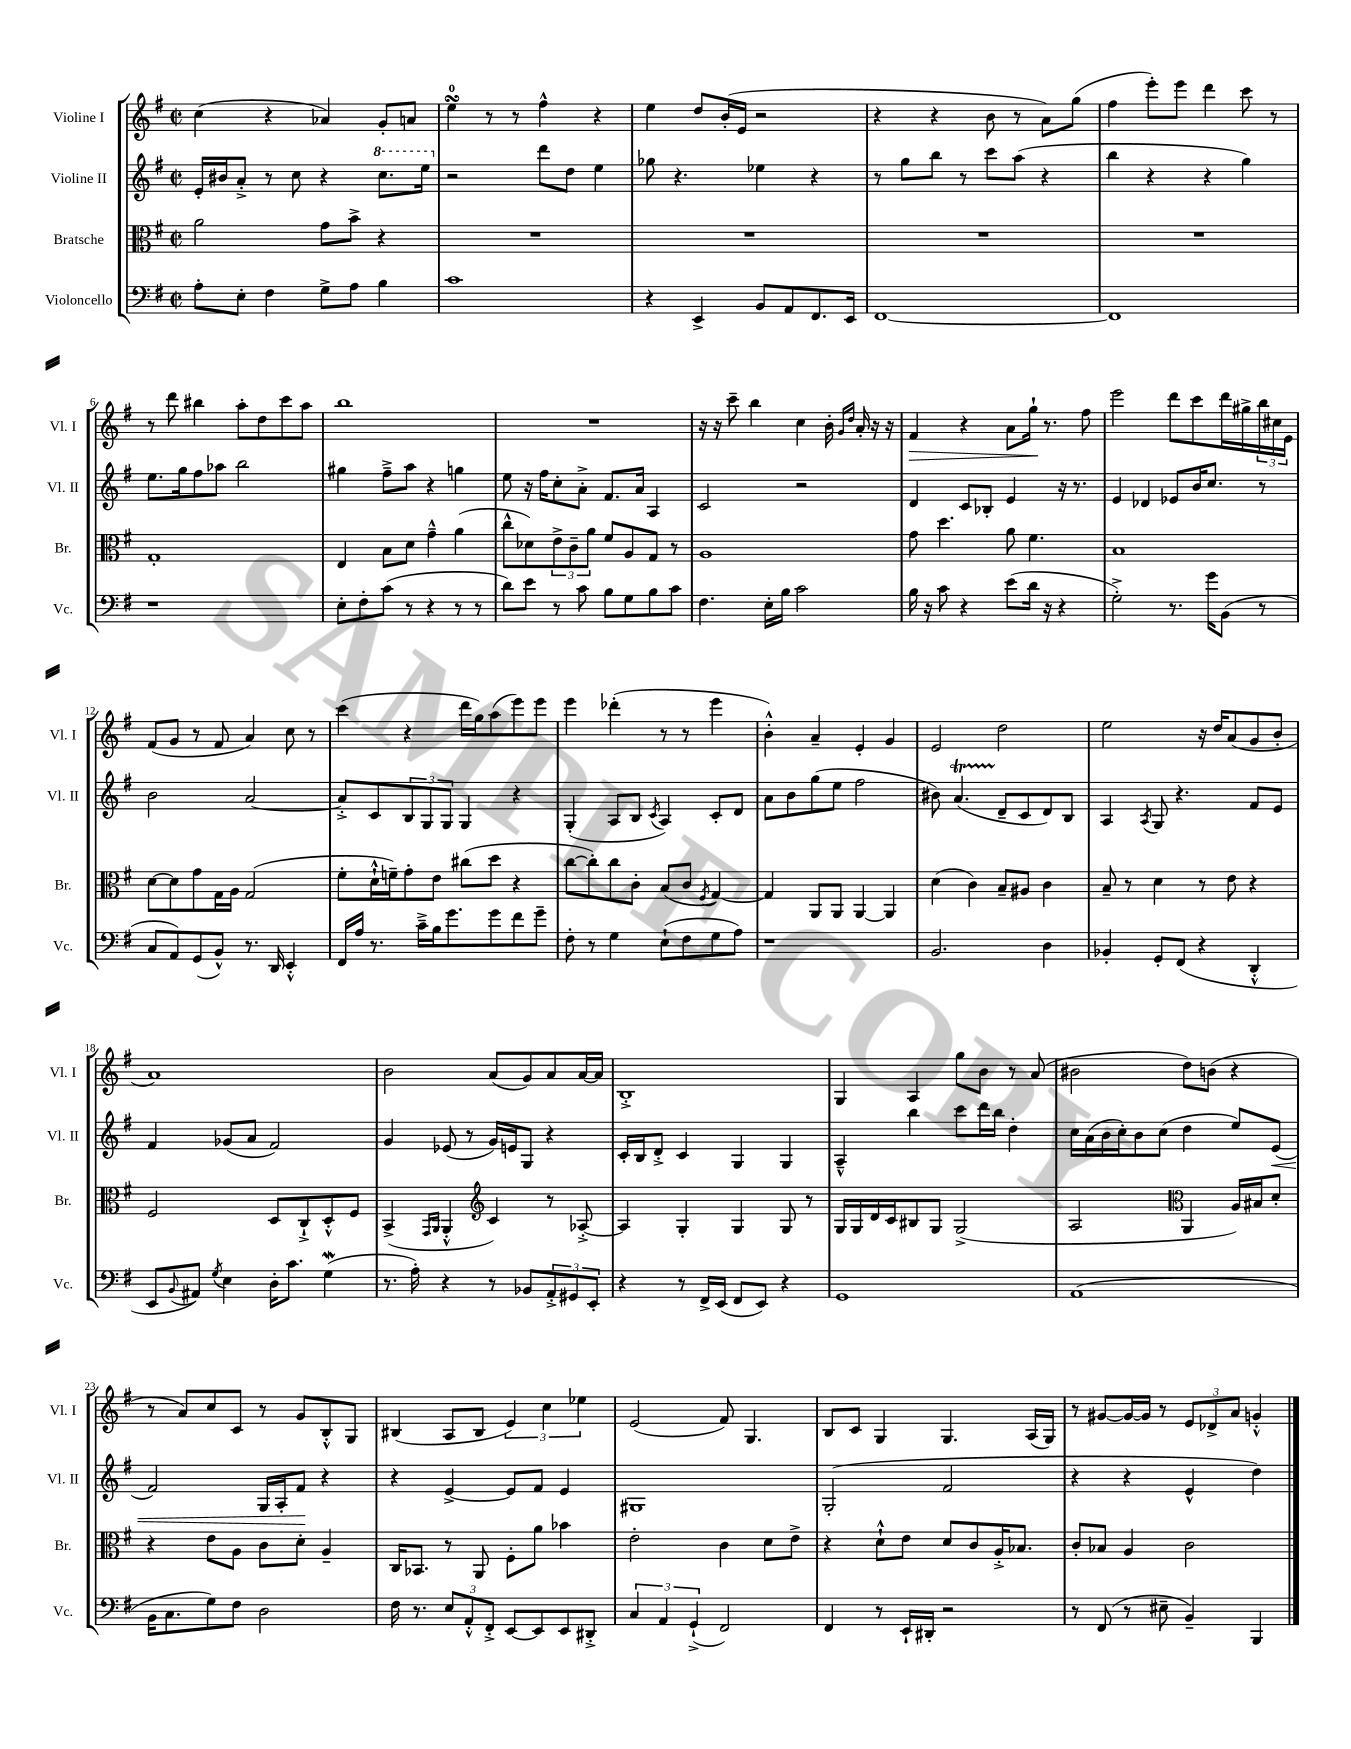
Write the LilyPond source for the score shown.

<<
\new StaffGroup <<
\new Staff = "s0" \with { instrumentName = "Violine I" shortInstrumentName = "Vl. I" } {
    \clef treble \key g \major \defaultTimeSignature \time 2/2
    c''4( r4 aes'4) g'8-. a'8 |
    e''4-0\turn r8 r8 fis''4-^ r4 |
    e''4 d''8 b'16-.( e'16 r2 |
    r4 r4 b'8 r8 a'8) g''8( |
    fis''4 e'''8-.) e'''8 d'''4 c'''8 r8 |
    r8 d'''8 bis''4 a''8-. d''8 c'''8 a''8 |
    b''1 |
    R1 |
    r16 r16 c'''8-- b''4 c''4 b'16-. \grace { g'16 d''16 } a'16-. r16 r16 |
    fis'4\> r4 a'8 g''16-!\! r8. fis''8 |
    e'''2 d'''8 c'''8 d'''16 gis''16-> \tuplet 3/2 { b''16 cis''16 e'16 } |
    fis'8( g'8 r8 fis'8 a'4) c''8 r8 |
    c'''4( r4 d'''16 g''16) a''8( e'''8) e'''8 |
    e'''4 des'''4-.( r8 r8 e'''4 |
    b'4-.-^) a'4-- e'4-. g'4 |
    e'2 d''2 |
    e''2 r16 d''16 a'8( g'8 b'8-. |
    a'1) |
    b'2 a'8( g'8) a'8 a'16~ a'16 |
    b1-.-> |
    g4 a4 g''8 b'8 r8 a'8( |
    bis'2 d''8) b'8( r4 |
    r8 a'8) c''8 c'8 r8 g'8 b8-.-^ g8 |
    bis4( a8 bis8 \tuplet 3/2 { e'4) c''4 ees''4 } |
    e'2( fis'8) g4. |
    b8 c'8 g4 g4. a16( g16) |
    r8 gis'8~ gis'16~ gis'16 r8 \tuplet 3/2 { e'8 des'8-> a'8 } g'4-.-^ \bar "|." |
}
\new Staff = "s1" \with { instrumentName = "Violine II" shortInstrumentName = "Vl. II" } {
    \clef treble \key g \major \defaultTimeSignature \time 2/2
    e'16-. bis'16 a'8-.-> r8 c''8 r4 \ottava #1 c'''8. e'''16 \ottava #0 |
    r2 d'''8 d''8 e''4 |
    ges''8 r4. ees''4 r4 |
    r8 g''8 b''8 r8 c'''8 a''8( r4 |
    b''4 r4 r4 g''4) |
    e''8. g''16 fis''8 aes''8 b''2 |
    gis''4 fis''8---> a''8 r4 g''4 |
    e''8 r16 fis''16 c''8-. a'8-.-> fis'8. a'16 a4 |
    c'2 r2 |
    d'4 c'8 bes8-. e'4 r16 r8. |
    e'4 des'4 ees'8 b'16 c''8. r8 |
    b'2 a'2~ |
    a'8-.-> c'8 \tuplet 3/2 { b8 g8 g8 } g4 r4 |
    g4-.( a8 b8 \acciaccatura { c'8 } a4) c'8-. d'8 |
    a'8 b'8 g''8( e''8 fis''2 |
    bis'8) a'4.\startTrillSpan( d'8--\stopTrillSpan c'8 d'8) b8 |
    a4 \acciaccatura { a8 } g8 r4. fis'8 e'8 |
    fis'4 ges'8( a'8 fis'2) |
    g'4 ees'8( r8 g'16) e'16 g8 r4 |
    c'16-. b16 d'8-.-> c'4 g4 g4 |
    a4---^ b''4 c'''8 d'''16 b''16 d''4-. |
    c''16 a'16( b'16 c''16-.) b'8 c''8( d''4 e''8) e'8\<( |
    fis'2) g16 a16-. fis'8\! r4 |
    r4 e'4~-> e'8 fis'8 e'4 |
    gis1 |
    g2-.( fis'2 |
    r4 r4 e'4-^ d''4) \bar "|." |
}
\new Staff = "s2" \with { instrumentName = "Bratsche" shortInstrumentName = "Br." } {
    \clef alto \key g \major \defaultTimeSignature \time 2/2
    a'2 g'8 b'8-> r4 |
    R1 |
    R1 |
    R1 |
    R1 |
    g1-. |
    e4 b8 d'8 g'4---^ a'4( |
    c''8-^ des'8) \tuplet 3/2 { e'8-> c'8-- a'8 } fis'8 a8 g8 r8 |
    a1 |
    g'8 d''4. a'8 fis'4. |
    b1 |
    d'8~ d'8 g'8 g16 a16 g2( |
    fis'8-. d'16-!-^ f'16--) g'8-. e'8 cis''8( d''8 r4 |
    c''8~ c''8-.) c''8 c'8-. b8( c'8 \acciaccatura { fis8 } g4~) |
    g4 a,8 a,8 a,4~ a,4 |
    d'4( c'4) b8-- ais8 c'4 |
    b8-- r8 d'4 r8 e'8 r4 |
    fis2 d8 c8-!-> d8-.-^ fis8 |
    b,4->( \grace { g,16 a,16 } a,4-.-^ \clef treble c'4) r8 aes8~-.-> |
    aes4 g4-. g4 g8 r8 |
    g16 g16 d'16 c'16 bis8 g8 g2->( |
    a2 \clef alto a,4 a16) bis16 d'8-. |
    r4 e'8 a8 c'8 d'8-. a4-- |
    c16 bes,8. r8 a,8 fis8-. a'8 bes'4 |
    e'2-. c'4 d'8 e'8-> |
    r4 d'8-!-^ e'8 d'8 c'8 a16-.-> bes8. |
    c'8-. bes8 a4 c'2 \bar "|." |
}
\new Staff = "s3" \with { instrumentName = "Violoncello" shortInstrumentName = "Vc." } {
    \clef bass \key g \major \defaultTimeSignature \time 2/2
    a8-. e8-. fis4 g8-> a8 b4 |
    c'1 |
    r4 e,4-> b,8 a,8 fis,8. e,16 |
    fis,1~ |
    fis,1 |
    r1 |
    e8-. fis8-. c'8( r8 r4 r8 r8 |
    d'8) e'8 r8 c'8 b8 g8 b8 c'8 |
    fis4. e16-. b16 c'2 |
    b16 r16 c'8 r4 e'8( d'16 r16 r4 |
    g2-.->) r8. g'16 b,8( r8 |
    c8 a,8) g,8( b,8-^) r8. d,16 e,4-.-^ |
    fis,16 a16 r8. c'16---> b16 g'8. g'8 fis'8 g'8-- |
    fis8-. r8 g4 e8-!( fis8 g8 a8) |
    r1 |
    b,2. d4 |
    bes,4-. g,8-. fis,8( r4 d,4-.-^ |
    e,8 \appoggiatura { b,8 } ais,8) \acciaccatura { g8 } e4 d16-. c'8. g4\mordent( |
    r8. a16-.) r4 r8 bes,8 \tuplet 3/2 { a,8-.-> gis,8 e,8-. } |
    r4 r8 fis,16-> e,16( fis,8 e,8) r4 |
    g,1 |
    a,1( |
    b,16 c8. g8) fis8 d2 |
    fis16 r8. \tuplet 3/2 { e8 a,8-.-^ fis,8-.-> } e,8~ e,8 e,8 dis,8-.-> |
    \tuplet 3/2 { c4 a,4 g,4-!->( } fis,2) |
    fis,4 r8 e,16-! dis,16-. r2 |
    r8 fis,8( r8 eis8-- b,4--) b,,4 \bar "|." |
}
>>
>>
